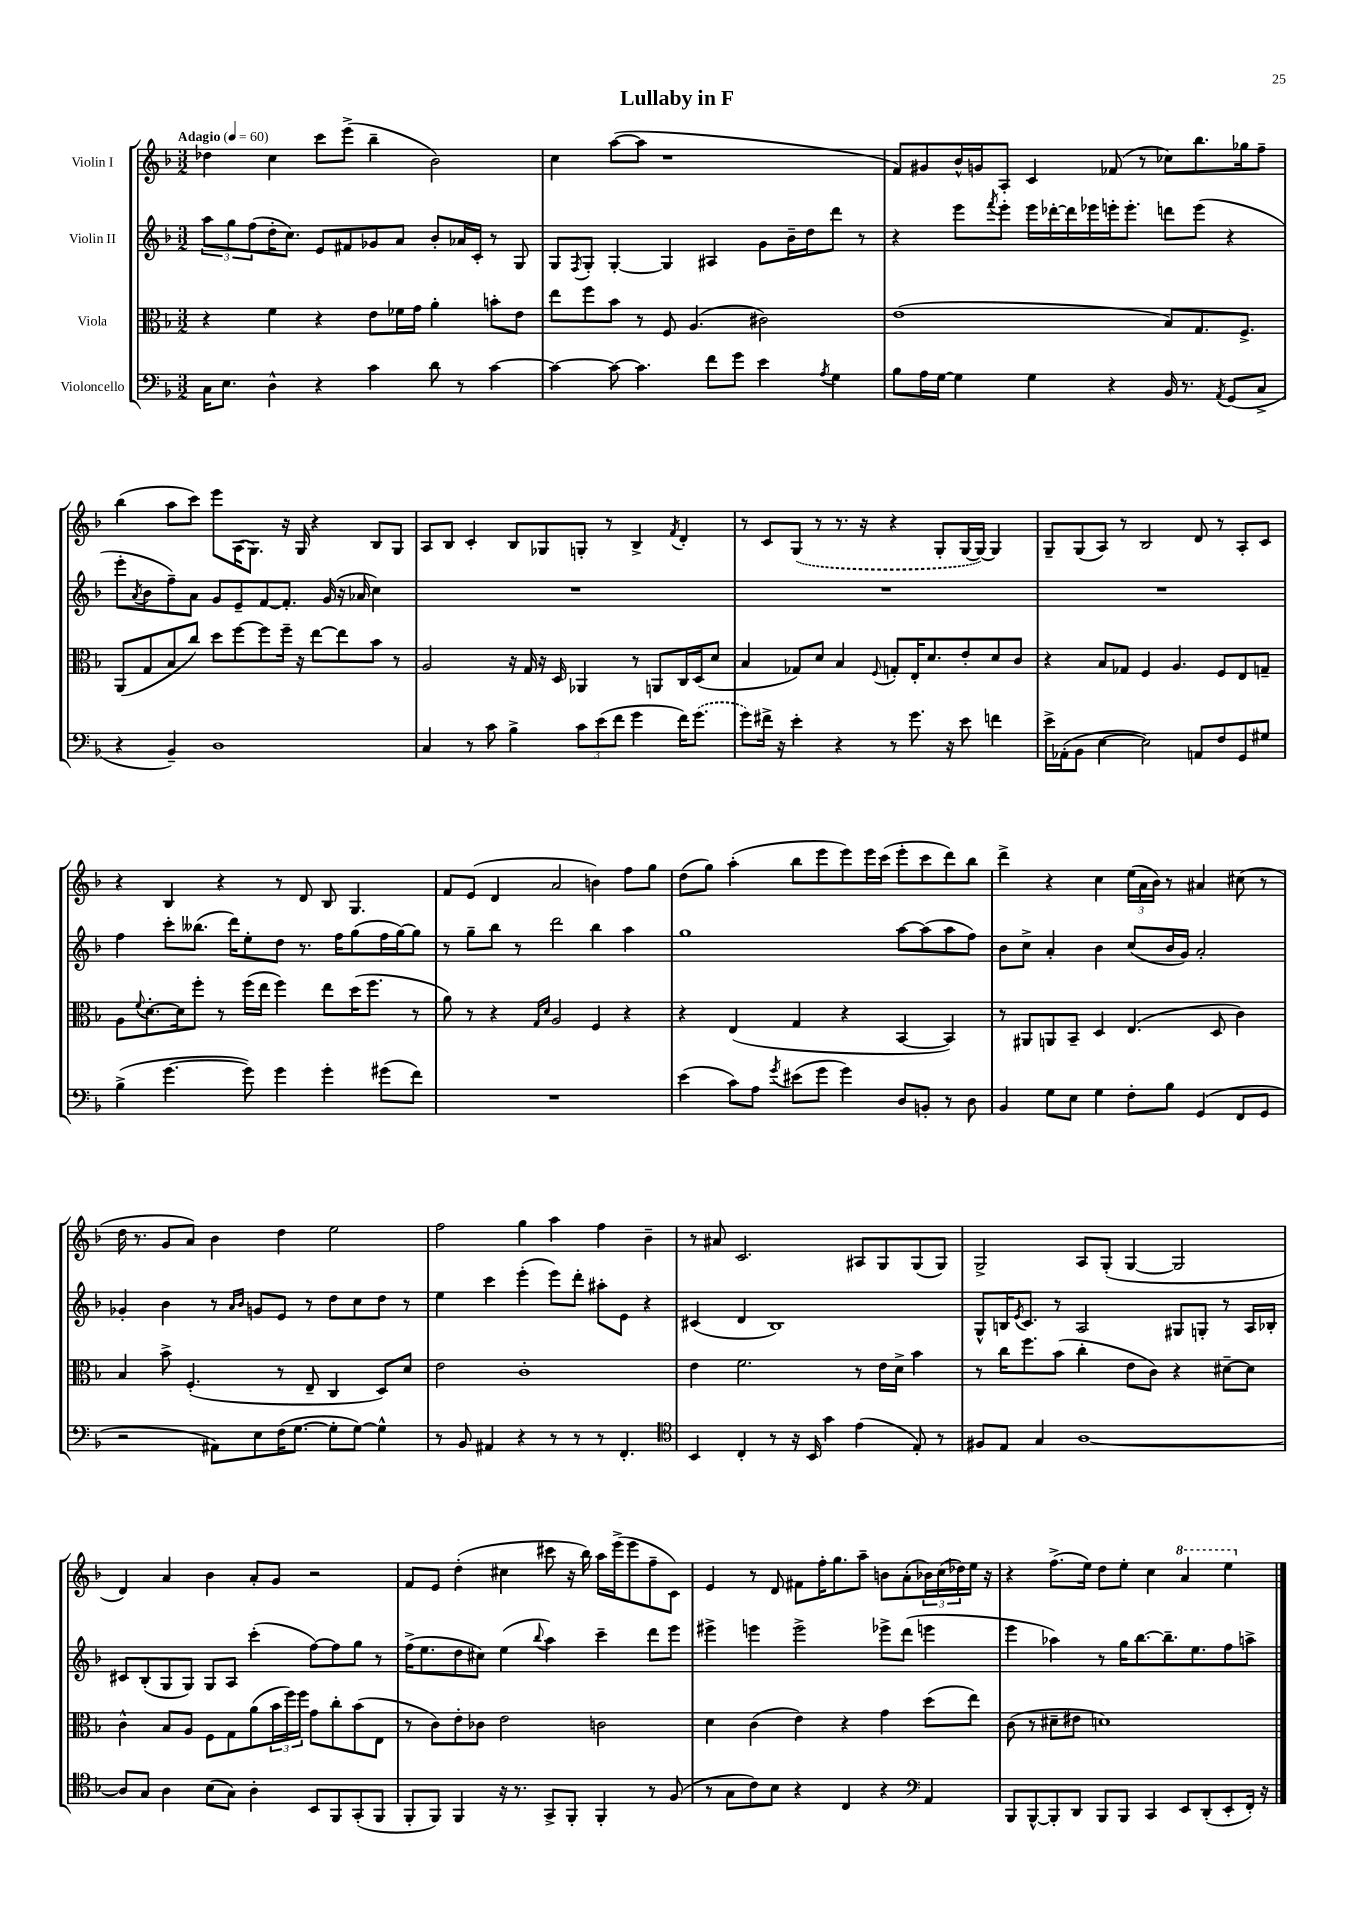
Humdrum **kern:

**kern	**kern	**kern	**kern
*part4	*part3	*part2	*part1
*staff4	*staff3	*staff2	*staff1
*I"Violoncello	*I"Viola	*I"Violin II	*I"Violin I
*clefF4	*clefC3	*clefG2	*clefG2
*k[b-]	*k[b-]	*k[b-]	*k[b-]
*M3/2	*M3/2	*M3/2	*M3/2
*MM60	*MM60	*MM60	*MM60
=1	=1	=1	=1
!	!	!	!LO:TX:a:B:t=Adagio
16C\KL	4r	12aa\L	4dd-X\
8.E\J	.	.	.
.	.	12gg\	.
.	.	(12ff\	.
4D^^\	4f\	16dd'\K	4cc\
.	.	8.cc\J)	.
4r	4r	8e/L	8ccc\L
.	.	8f#X/	(8eee^\J
4c\	8e\L	8g-X/	4bb-~\
.	16f-X\L	8a/J	.
.	16g\JJ	.	.
8d\	4a'\	8b-'/L	2b-\)
8r	.	16a-X/L	.
.	.	16c'/JJ	.
[4c\	8bn'\L	8r	.
.	8e\J	8G/	.
=2	=2	=2	=2
4c\_	8ee\L	8G/L	4cc\
.	.	8qF/	.
.	8ff\	8G'/J	.
8c\_	8b-\J	[4G'/	([8aa\L
4.c\]	8r	.	8aa\J]
.	8F/	4G/]	1r
.	(4.A/	.	.
8f\L	.	4A#X/	.
8g\J	.	.	.
4e\	2c#X\)	8g\L	.
.	.	16b-~\L	.
.	.	16dd\J	.
8qA/	.	.	.
4G\	.	8ddd\J	.
.	.	8r	.
=3	=3	=3	=3
8B-\L	(1e	4r	8f/L)
16A\L	.	.	8g#X/
[16G\JJ	.	.	.
4G\]	.	8eee\L	16b-^^/L
.	.	.	16gn/J
.	.	8qfff/	.
.	.	8eee'\J	8A'/J
4G\	.	16eee\LL	4c/
.	.	[16ddd-X'\	.
.	.	16ddd-\]	.
.	.	16eee-X\	.
4r	.	16eeen'\J	(8f-X/
.	.	8.eee'\J	.
.	.	.	8r
16BB-/	8B-/L)	8dddn\L	8cc-X\L)
8.r	.	.	.
.	8.G/	(8eee\J	8.bb-\
8qAA/	.	.	.
(8GG/L	.	4r	.
.	8.F^/J	.	16gg-X\k
8C^/J	.	.	8ff~\J
!!LO:LB:g=z
=4	=4	=4	=4
4r	(8AA/L	8eee'\L	(4bb-\
.	.	8qa/	.
.	8G/	8b-\	.
4BB-~/)	8B-/	8ff~\)	8aa\L
.	8cc/J)	8a\J	8ccc\J)
1D	8dd\L	8g/L	8eee\L
.	[8ff\	8e~/	(16A\K
.	.	.	8.G\J)
.	8ff\]	[8f/	.
.	16ff~\Jk	8.f'/J]	16r
.	16r	.	16G/
.	[8ee\L	.	4r
.	.	(16g/	.
.	8ee\]	16r	.
.	.	16a-X/	.
.	8b-\J	4cc\)	8B-/L
.	8r	.	8G/J
=5	=5	=5	=5
4C/	2A/	1.r	8A/L
.	.	.	8B-/J
8r	.	.	4c'/
8c\	.	.	.
4B-^\	16r	.	8B-/L
.	16G/	.	.
.	16r	.	8G-X/
.	16D/	.	.
12c\L	4AA-X/	.	8Gn'/J
(12e\	.	.	.
.	.	.	8r
12f\J	.	.	.
4g\	8r	.	4B-^/
.	8AAn/L	.	.
.	.	.	8qf/
16f\KL)	16C/L	.	4d'/
(8.g\J	(16D/J	.	.
.	8d/J	.	.
=6	=6	=6	=6
8g\L)	4B-/	1.r	8r
16f#X^\Jk	.	.	8c/L
16r	.	.	.
4e'\	8G-X/L)	.	(8G/J
.	8d/J	.	8r
4r	4B-/	.	8.r
.	.	.	16r
.	8qqF/	.	.
8r	8Gn'/L	.	4r
8.g\	16E'/K	.	.
.	8.d/	.	.
.	.	.	8G'/L
16r	.	.	.
8e\	8e'/	.	[16G/L
.	.	.	16G/JJ_)
4fn\	8d/	.	4G/]
.	8c/J	.	.
=7	=7	=7	=7
16e^\LL	4r	1.r	8G~/L
(16AA-X'\J	.	.	.
8BB-\J	.	.	(8G/
[4E\	8B-/L	.	8A/J)
.	8G-X/J	.	8r
2E\])	4F/	.	2B-/
.	4.A/	.	.
8AAn/L	.	.	8d/
8F/	8F/L	.	8r
8GG/	8E/	.	8A'/L
8G#X/J	8Gn~/J	.	8c/J
!!LO:LB:g=z
=8	=8	=8	=8
(4B-^\	8A\L	4ff\	4r
.	8qqf/	.	.
.	[8.d'\	.	.
[4.g\	.	8ccc'\L	4B-/
.	16d\k]	.	.
.	8ff'\J	(8.bb--X\J	.
.	8r	.	4r
.	.	16ddd\KL)	.
8g\])	(16ff\LL	8ee'\	.
.	16ee\JJ	.	.
4g\	4ff\)	8dd\J	8r
.	.	8.r	8d/
4g'\	8ee\L	.	8B-/
.	.	16ff\KL	.
.	(16dd\K	(8gg\	4.G/
.	8.ff\J	.	.
(8g#X\L	.	16ff\L	.
.	.	[16gg\J)	.
8f\J)	8r	8gg\J]	.
=9	=9	=9	=9
1.r	8a\)	8r	8f/L
.	8r	8gg~\L	(8e/J
.	4r	8bb-\J	4d/
.	.	8r	.
.	16qqG/LL	.	.
.	16qqd/JJ	.	.
.	2A/	2ddd\	2a/
.	4F/	4bb-\	4bn\)
.	4r	4aa\	8ff\L
.	.	.	8gg\J
=10	=10	=10	=10
(4e\	4r	1gg	(8dd\L
.	.	.	8gg\J)
8c\L)	(4E/	.	(4aa'\
8A\J	.	.	.
8qg/	.	.	.
(8e#X\L	4G/	.	8bb-\L
8g\J	.	.	8eee\
4g\)	4r	.	8eee\)
.	.	.	16eee\L
.	.	.	(16ccc\JJ
8D/L	[4BB-/	[8aa\L	8eee'\L
8BBn'/J	.	(8aa\]	8ccc\
8r	4BB-/])	8aa\	8ddd\)
8D\	.	8ff\J)	8bb-\J
=11	=11	=11	=11
4BB-/	8r	8b-\L	4ddd^\
.	8AA#X/L	8cc^\J	.
8G\L	8AAn/	4a'/	4r
8E\J	8BB-~/J	.	.
4G\	4D/	4b-\	4cc\
8F'\L	(4.E/	(8cc/L	(24ee\LL
.	.	.	24a\
.	.	.	24b-\JJ)
8B-\J	.	16b-/L	8r
.	.	16g/JJ)	.
(4GG/	.	2a'/	4a#X/
.	8D/	.	.
8FF/L	4c\)	.	(8cc#X\
8GG/J	.	.	8r
!!LO:LB:g=z
=12	=12	=12	=12
2r	4B-/	4g-X'/	16dd\
.	.	.	8.r
.	8b-^\	4b-\	8g/L
.	(4.F'/	.	8a/J)
8AA#X\L)	.	8r	4b-\
.	.	16qqa/LL	.
.	.	16qqb-/JJ	.
8E\	.	8gn/L	.
(16F\K	8r	8e/J	4dd\
[8.G\J	.	.	.
.	8E~/	8r	.
8G'\L]	4C/	8dd\L	2ee\
[8G\J)	.	8cc\	.
4G^^\]	8D/L)	8dd\J	.
.	8d/J	8r	.
=13	=13	=13	=13
8r	2e\	4ee\	2ff\
8BB-/	.	.	.
4AA#X/	.	4ccc\	.
4r	1c'	(4eee'\	4gg\
8r	.	8eee\L)	4aa\
8r	.	8ddd'\J	.
8r	.	8aa#X'\L	4ff\
4.FF'/	.	8e\J	.
.	.	4r	4b-~\
=14	=14	=14	=14
*clefC4	*	*	*
4BB-/	4e\	(4c#X/	8r
.	.	.	8a#X/
4C'/	2.f\	4d/	2.c/
8r	.	1B-)	.
16r	.	.	.
16BB-/	.	.	.
4g\	.	.	.
(4e\	8r	.	8A#X/L
.	16e\LL	.	8G/
.	16d^\JJ	.	.
8E'/)	4b-\	.	(8G/
8r	.	.	8G/J)
=15	=15	=15	=15
8F#X/L	8r	8G^^/L	2G^/
8E/J	16cc\KL	16Bn/K	.
.	.	8qe/	.
.	8.ff\	8.c/J	.
4G/	.	.	.
.	(8b-\J	8r	.
[1A	4cc'\	2A/	8A/L
.	.	.	(8G'/J
.	8e\L	.	[4G/
.	8c\J)	.	.
.	4r	8G#X/L	2G/]
.	.	8Gn'/J	.
.	[8d#X~\L	8r	.
.	8d#\J]	16A/LL	.
.	.	16B-X'/JJ	.
!!LO:LB:g=z
=16	=16	=16	=16
8A/L]	4c^^\	8c#X/L	4d/)
8G/J	.	(8B-'/	.
4A\	8B-/L	8G/	4a/
.	8A/J	8G/J)	.
(8B-\L	8F\L	8G/L	4b-\
8G\J)	8G\	8A/J	.
4A'\	(8a\	(4ccc'\	8a'/L
.	24b-\L	.	8g/J
.	24ff\)	.	.
.	24ff\JJ	.	.
8BB-/L	8g\L	[8ff\L)	2r
8FF/	8cc'\	8ff\]	.
(8GG'/	(8b-\	8gg\J	.
8FF/J	8E\J	8r	.
=17	=17	=17	=17
8FF'/L	8r	(16ff^\KL	8f/L
.	.	8.ee\	.
8FF/J)	8c\L)	.	8e/J
4FF/	8e'\	8dd\	(4dd'\
.	8c-X\J	8cc#X\J)	.
16r	2e\	(4ee\	4cc#X\
8.r	.	.	.
.	.	8qqbb-/	.
8GG^/L	.	4aa\)	8ccc#X\
8FF'/J	.	.	16r
.	.	.	16bb-\)
4FF'/	2cn\	4ccc~\	16aa\LL
.	.	.	(16eee^\J
.	.	.	8eee\
8r	.	8ddd\L	8ff~\
(8F/	.	8eee\J	8c\J)
=18	=18	=18	=18
8r	4d\	4eee#X^\	4e/
8G\L	.	.	.
8c\)	(4c\	4eeen\	8r
8B-\J	.	.	8d/
4r	4e\)	2eee^\	8f#X\L
.	.	.	16ff'\K
.	.	.	8.gg\
4C/	4r	.	.
.	.	.	8aa~\J
4r	4g\	8eee-X^\L	8bn\L
.	.	(8ddd\J	(8a'\
*clefF4	*	*	*
4AA/	(8dd\L	4eeen\	24b-X\L)
.	.	.	(24cc\
.	.	.	24dd-X\)
.	8ee\J)	.	16ee\JJ
.	.	.	16r
=19	=19	=19	=19
8BBB-/L	(8c\	4eee\	4r
[8BBB-^^/	8r	.	.
8BBB-'/]	8d#X~\L	4aa-X\)	(8.ff^\L
8DD/J	8e#X\J	.	.
.	.	.	16ee\Jk)
8BBB-/L	1dn)	8r	8dd\L
8BBB-/J	.	16gg\KL	8ee'\J
.	.	[8.bb-\	.
4CC/	.	.	4cc\
.	.	8.bb-~\]	.
*	*	*	*8va
8EE/L	.	.	4aa/
.	.	8.ee\	.
(8DD'/	.	.	.
8EE'/	.	8ff\	4eee\
16FF'/Jk)	.	8aan^\J	.
16r	.	.	.
*	*	*	*X8va
==	==	==	==
*-	*-	*-	*-
